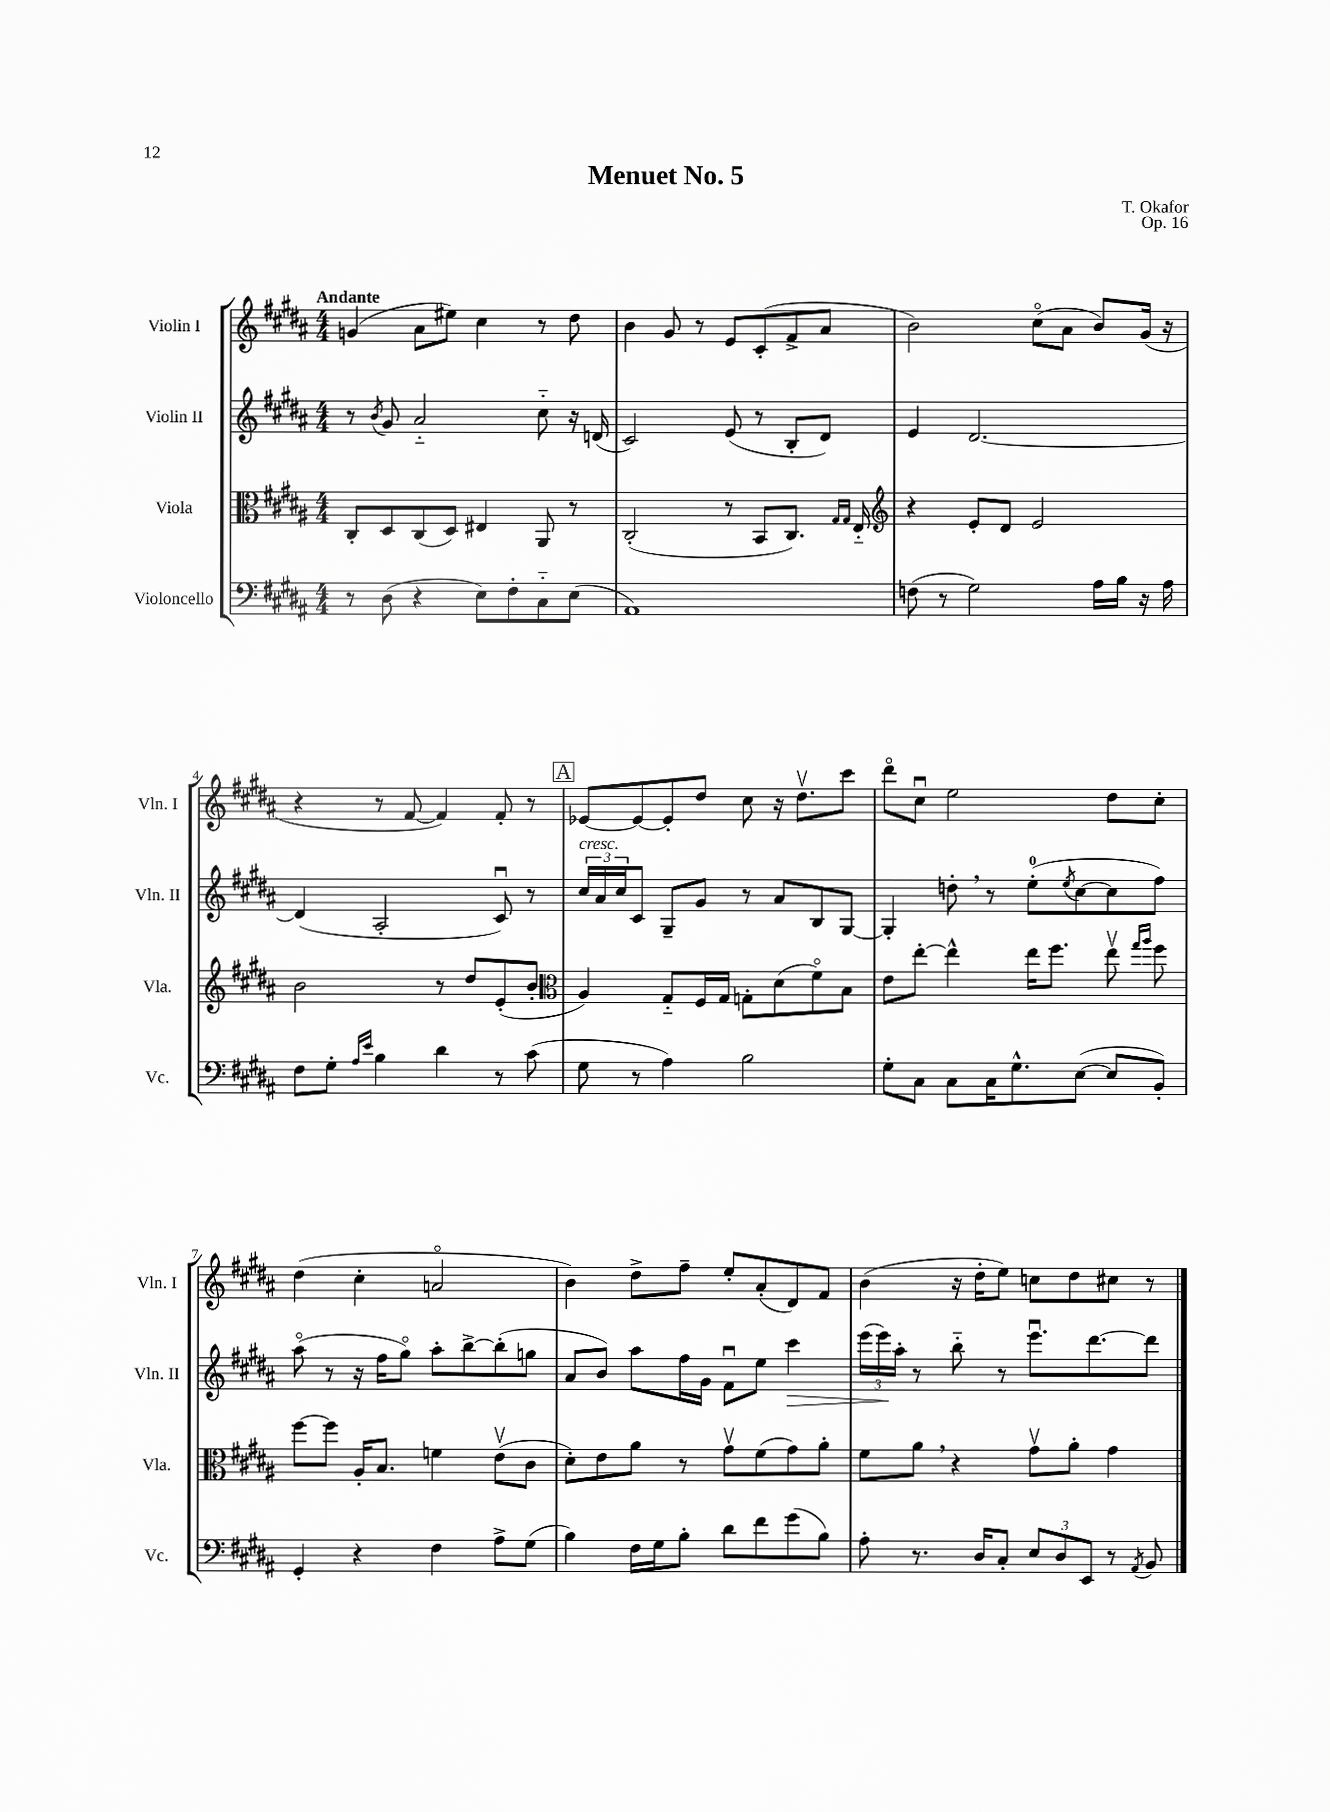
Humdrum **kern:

**kern	**kern	**kern	**dynam	**kern
*part4	*part3	*part2	*part2	*part1
*staff4	*staff3	*staff2	*staff2	*staff1
*I"Violoncello	*I"Viola	*I"Violin II	*	*I"Violin I
*I'Vc.	*I'Vla.	*I'Vln. II	*	*I'Vln. I
*clefF4	*clefC3	*clefG2	*	*clefG2
*k[f#c#g#d#a#]	*k[f#c#g#d#a#]	*k[f#c#g#d#a#]	*	*k[f#c#g#d#a#]
*M4/4	*M4/4	*M4/4	*	*M4/4
=1	=1	=1	=1	=1
!	!	!	!	!LO:TX:a:B:t=Andante
8r	8C#'/L	8r	.	(4gn/
.	.	8qb/	.	.
(8D#\	8D#/	8g#/	.	.
4r	(8C#/	2a#/	.	8a#\L
.	8D#/J)	.	.	8ee#X\J)
8E\L)	4E#X/	.	.	4cc#\
8F#'\	.	.	.	.
8C#\	8AA#/	8cc#\	.	8r
(8E\J	8r	16r	.	8dd#\
.	.	(16dn/	.	.
=2	=2	=2	=2	=2
1AA#)	(2C#'/	2c#/)	.	4b\
.	.	.	.	8g#/
.	.	.	.	8r
.	8r	(8e/	.	8e/L
.	8BB/L	8r	.	(8c#'/
.	8.C#/J)	8B'/L	.	8f#^/
.	.	8d#/J)	.	8a#/J
.	16qqG#/LL	.	.	.
.	16qqG#/JJ	.	.	.
.	16E/	.	.	.
=3	=3	=3	=3	=3
*	*clefG2	*	*	*
(8Fn\	4r	4e/	.	2b\)
8r	.	.	.	.
2G#\)	8e'/L	[2.d#/	.	.
.	8d#/J	.	.	.
.	2e/	.	.	(8cc#\L
.	.	.	.	8a#\J
16A#\LL	.	.	.	8b/L)
16B\JJ	.	.	.	.
16r	.	.	.	(16g#/Jk
16A#\	.	.	.	16r
!!LO:LB:g=z
=4	=4	=4	=4	=4
8F#\L	2b\	(4d#/]	.	4r
8G#'\J	.	.	.	.
16qqA#/LL	.	.	.	.
16qqe/JJ	.	.	.	.
4B\	.	2A#'/	.	8r
.	.	.	.	[8f#/
4d#\	8r	.	.	4f#/])
.	8dd#/L	.	.	.
8r	(8e'/	8c#u/)	.	8f#'/
(8c#\	8b'/J	8r	.	8r
!!LO:REH:place=s1:t=A
=5	=5	=5	=5	=5
*	*clefC3	*	*	*
!	!	!LO:TX:a:i:t=cresc.	!	!
8G#\	4A#/)	24cc#/LL	.	[8e-X/L
.	.	24a#/	.	.
.	.	24cc#/J	.	.
8r	.	8c#/J	.	8e-/_
4A#\)	8G#/L	8G#~/L	.	8e-'/]
.	16F#/L	8g#/J	.	8dd#/J
.	16G#/JJ	.	.	.
2B\	8Gn'\L	8r	.	8cc#\
.	(8d#\	8a#/L	.	16r
.	.	.	.	8.dd#v\L
.	8f#\)	8B/	.	.
.	8B\J	[8G#/J	.	8ccc#\J
=6	=6	=6	=6	=6
8G#'\L	8e\L	4G#'/]	.	8ddd#\L
8C#\J	[8ee'\J	.	.	8cc#u\J
8C#\L	4ee^^\]	8ddn',\	.	2ee\
16C#\K	.	8r	.	.
8.G#^^\	.	.	.	.
.	16ee\KL	(8ee'\L	.	.
.	8.ff#\J	.	.	.
.	.	8qee/	.	.
([8E\J	.	[8cc#\	.	.
8E/L]	8eev\	8cc#\]	.	8dd#\L
.	16qqgg#/LL	.	.	.
.	16qqaa#/JJ	.	.	.
8BB'/J)	8ff#\	8ff#\J)	.	8cc#'\J
!!LO:LB:g=z
=7	=7	=7	=7	=7
4GG#'/	[8ff#\L	(8aa#\	.	(4dd#\
.	8ff#\J]	8r	.	.
4r	16A#'/KL	16r	.	4cc#'\
.	8.B/J	16ff#\KL	.	.
.	.	8gg#\J)	.	.
4F#\	4fn\	8aa#'\L	.	2an/
.	.	[8bb^\	.	.
8A#^\L	(8ev\L	(8bb'\]	.	.
(8G#\J	8c#\J	8ggn\J	.	.
=8	=8	=8	=8	=8
4B\)	8d#'\L)	8a#/L	.	4b\)
.	8e\	8b/J)	.	.
16F#\LL	8a#\J	8aa#\L	.	8dd#^\L
16G#\J	.	.	.	.
8B'\J	8r	16ff#\L	.	8ff#~\J
.	.	16g#\JJ	.	.
8d#\L	8g#v\L	8f#u\L	.	8ee'/L
8f#\	(8f#\	8ee\J	.	(8a#'/
!	!	!	!LO:HP:b	!
(8g#\	8g#\)	4ccc#\	>	8d#/)
8B\J)	8a#'\J	.	.	8f#/J
=9	=9	=9	=9	=9
8A#'\	8f#\L	(24eee\LL	.	(4b\
.	.	24eee\)	.	.
.	.	24aa#'\JJ	]	.
8.r	8a#,\J	8r	.	.
.	4r	8bb\	.	16r
16D#/KL	.	.	.	16dd#'\KL
8C#'/J	.	8r	.	8ee\J)
12E/L	8g#v\L	8.eeeu\L	.	8ccn\L
12D#/	.	.	.	.
.	8a#'\J	.	.	8dd#\
12EE/J	.	.	.	.
.	.	[8.ddd#\	.	.
8r	4g#\	.	.	8cc#X\J
8qAA#/	.	.	.	.
8BB/	.	8ddd#\J]	.	8r
==	==	==	==	==
*-	*-	*-	*-	*-
